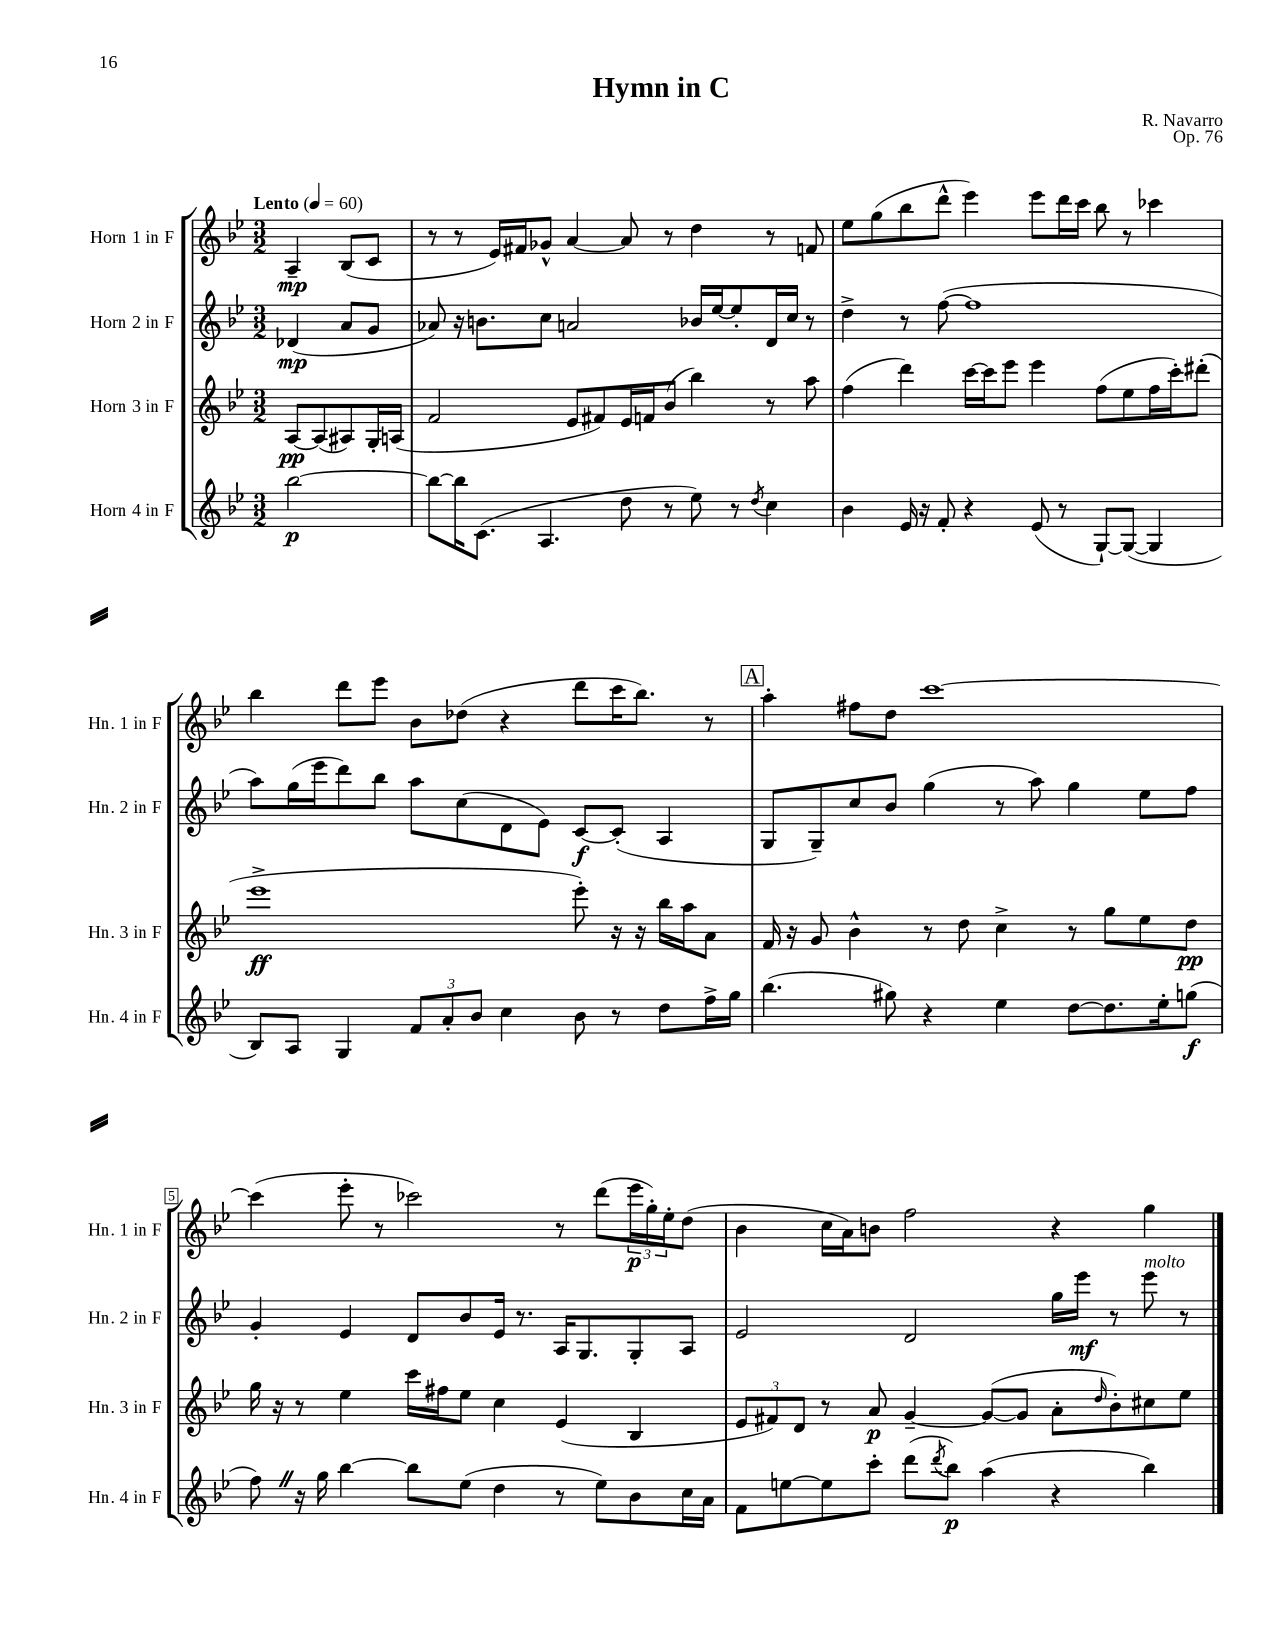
\header { title = "Hymn in C" composer = "R. Navarro" opus = "Op. 76" }
<<
\new StaffGroup <<
\new Staff = "s0" \with { instrumentName = "Horn 1 in F" shortInstrumentName = "Hn. 1 in F" } {
    \clef treble \key bes \major \numericTimeSignature \time 3/2 \partial 2 \tempo "Lento" 4 = 60
    a4--\mp bes8( c'8 |
    r8 r8 ees'16) fis'16 ges'8-^ a'4~ a'8 r8 d''4 r8 f'8 |
    ees''8 g''8( bes''8 d'''8-^ ees'''4) ees'''8 d'''16 c'''16 bes''8 r8 ces'''4 |
    bes''4 d'''8 ees'''8 bes'8 des''8( r4 d'''8 c'''16 bes''8.) r8 |
    \mark \markup { \box "A" } a''4-. fis''8 d''8 c'''1~ |
    c'''4( ees'''8-. r8 ces'''2) r8 d'''8( \tuplet 3/2 { ees'''16\p g''16-.) ees''16-. } d''8( |
    bes'4 c''16 a'16) b'8 f''2 r4 g''4 \bar "|." |
}
\new Staff = "s1" \with { instrumentName = "Horn 2 in F" shortInstrumentName = "Hn. 2 in F" } {
    \clef treble \key bes \major \numericTimeSignature \time 3/2 \partial 2
    des'4\mp( a'8 g'8 |
    aes'8) r16 b'8. c''8 a'2 bes'16 ees''16~ ees''8-. d'16 c''16 r8 |
    d''4-> r8 f''8~( f''1 |
    a''8) g''16( ees'''16 d'''8) bes''8 a''8 c''8( d'8 ees'8) c'8~\f c'8-.( a4 |
    \mark \markup { \box "A" } g8 g8--) c''8 bes'8 g''4( r8 a''8) g''4 ees''8 f''8 |
    g'4-. ees'4 d'8 bes'8 ees'16 r8. a16 g8. g8-. a8 |
    ees'2 d'2 g''16 ees'''16\mf r8 ees'''8^\markup { \italic "molto" } r8 \bar "|." |
}
\new Staff = "s2" \with { instrumentName = "Horn 3 in F" shortInstrumentName = "Hn. 3 in F" } {
    \clef treble \key bes \major \numericTimeSignature \time 3/2 \partial 2
    a8~\pp a8( ais8) g16-. a16( |
    f'2 ees'8 fis'8) ees'16 f'16 bes'8( bes''4) r8 a''8 |
    f''4( d'''4) c'''16~ c'''16 ees'''8 ees'''4 f''8( ees''8 f''16 c'''16-.) dis'''8-.( |
    ees'''1->\ff ees'''8-.) r16 r16 bes''16 a''16 a'8 |
    \mark \markup { \box "A" } f'16 r16 g'8 bes'4-^ r8 d''8 c''4-> r8 g''8 ees''8 d''8\pp |
    g''16 r16 r8 ees''4 c'''16 fis''16 ees''8 c''4 ees'4( bes4 |
    \tuplet 3/2 { ees'8 fis'8) d'8 } r8 a'8\p g'4~-- g'8~( g'8 a'8-. \grace { d''16 } bes'8-.) cis''8 ees''8 \bar "|." |
}
\new Staff = "s3" \with { instrumentName = "Horn 4 in F" shortInstrumentName = "Hn. 4 in F" } {
    \clef treble \key bes \major \numericTimeSignature \time 3/2 \partial 2
    bes''2~\p |
    bes''8~ bes''16 c'8.( a4. d''8 r8 ees''8) r8 \acciaccatura { d''8 } c''4 |
    bes'4 ees'16 r16 f'8-. r4 ees'8( r8 g8~-!) g8~( g4 |
    bes8) a8 g4 \tuplet 3/2 { f'8 a'8-. bes'8 } c''4 bes'8 r8 d''8 f''16-> g''16 |
    \mark \markup { \box "A" } bes''4.( gis''8) r4 ees''4 d''8~ d''8. ees''16-. g''8\f( |
    f''8) \once \override BreathingSign.text = \markup { \musicglyph "scripts.caesura.straight" } \breathe r16 g''16 bes''4~ bes''8 ees''8( d''4 r8 ees''8) bes'8 c''16 a'16 |
    f'8 e''8~ e''8 c'''8-. d'''8( \acciaccatura { d'''8 } bes''8\p) a''4( r4 bes''4) \bar "|." |
}
>>
>>
\layout { \context { \Score \override BarNumber.break-visibility = ##(#f #t #t) barNumberVisibility = #(every-nth-bar-number-visible 5) \override BarNumber.stencil = #(make-stencil-boxer 0.1 0.3 ly:text-interface::print) } }
